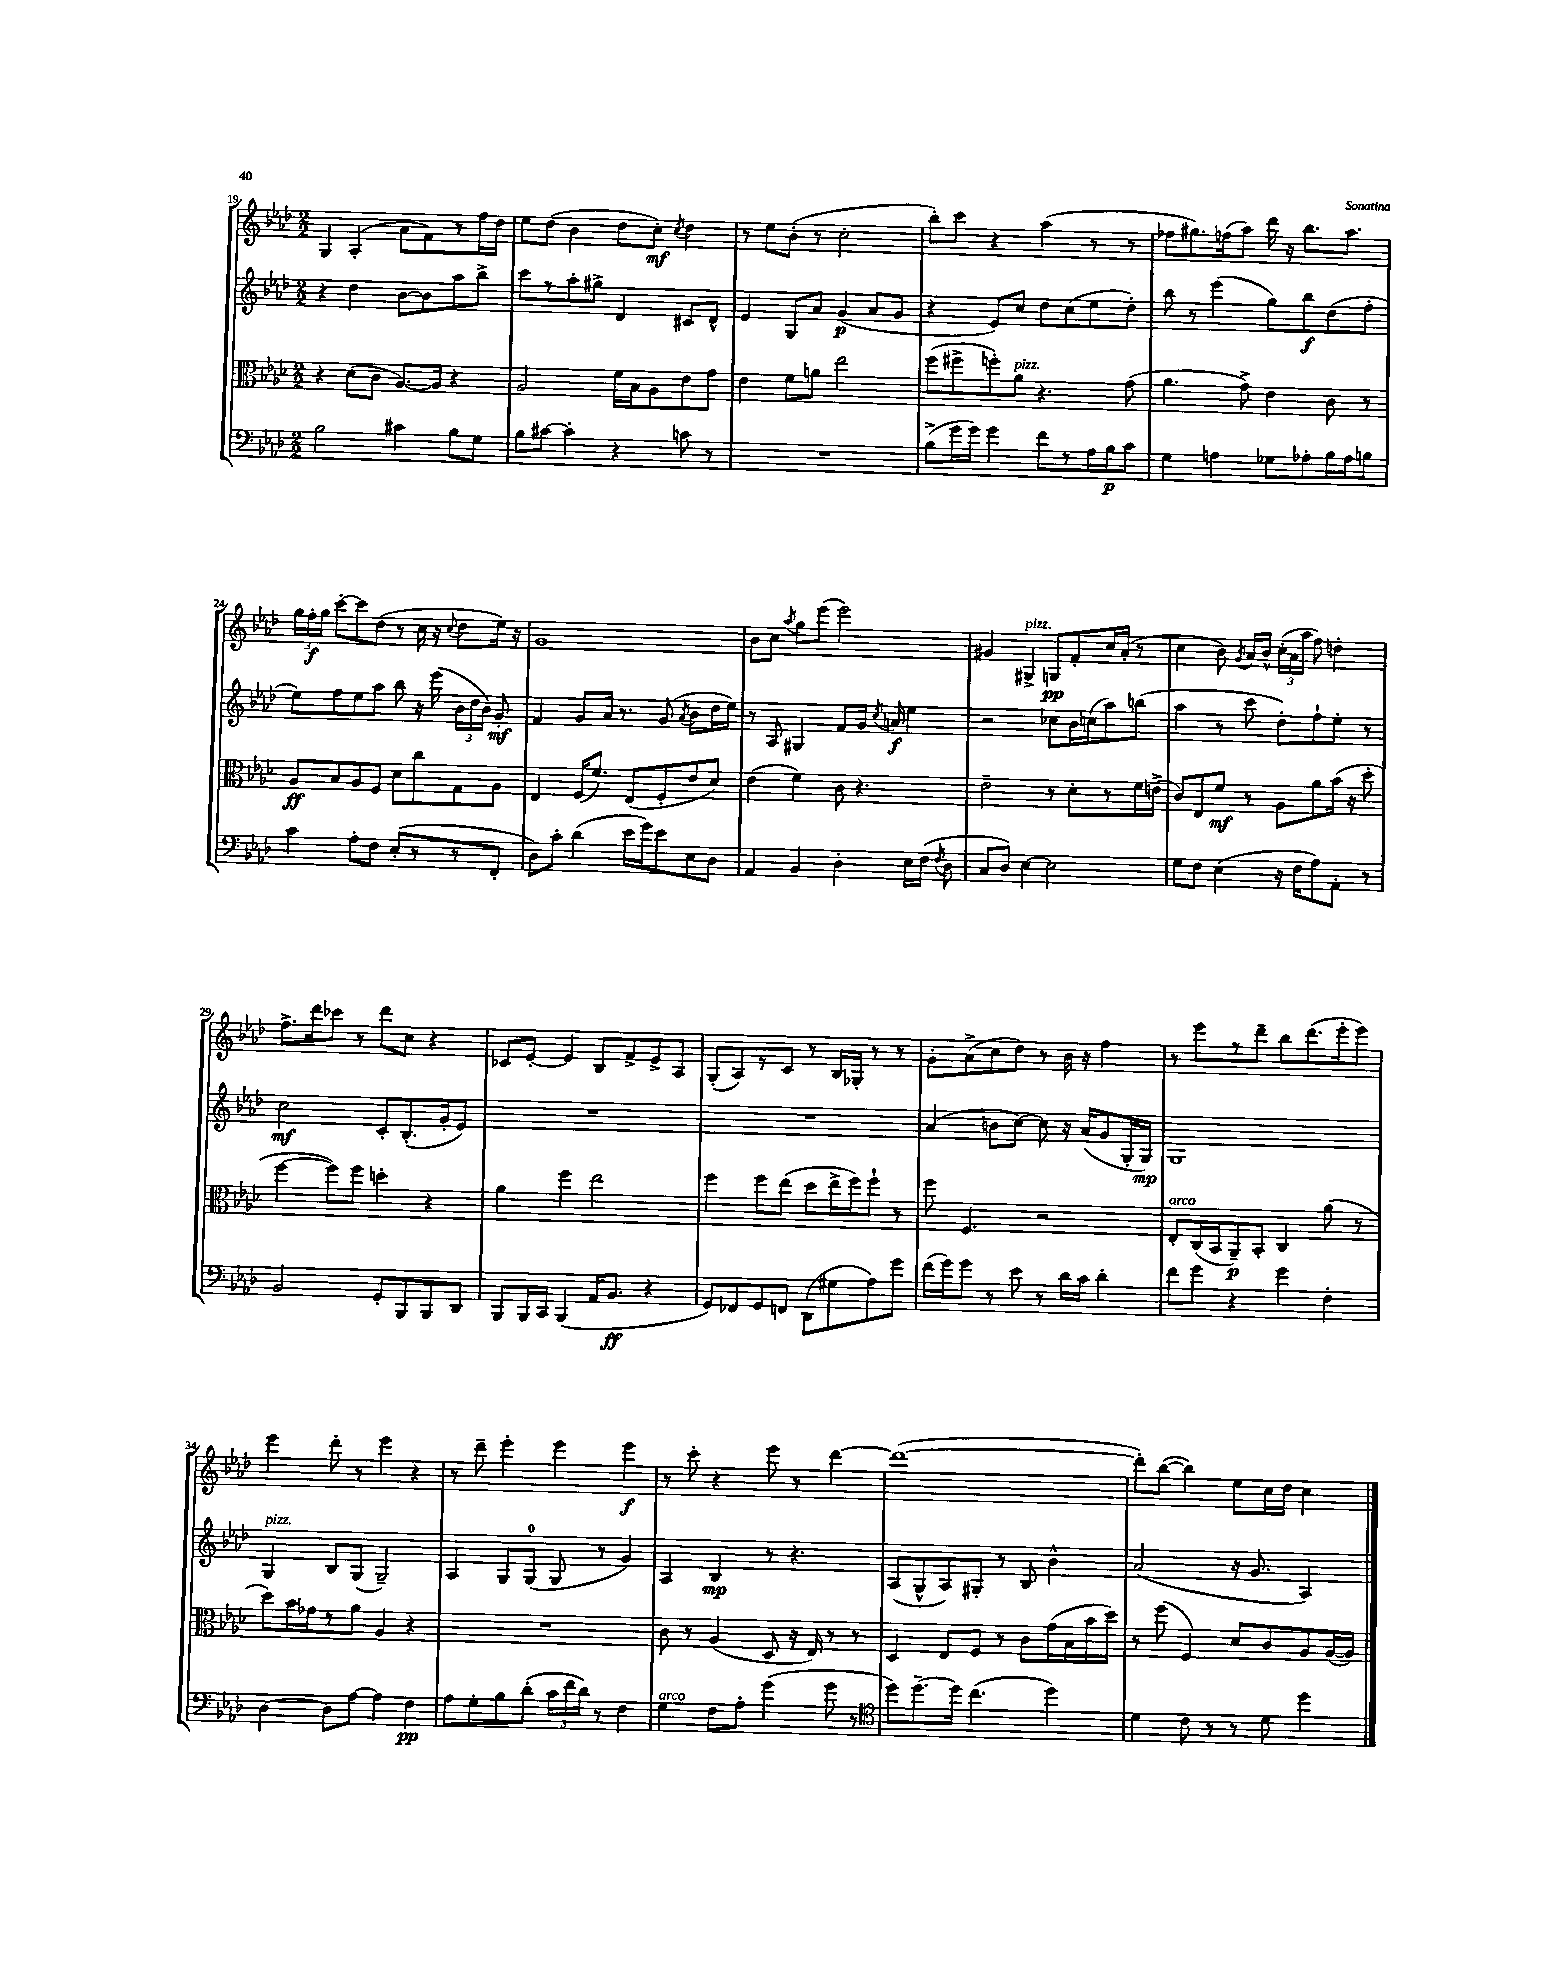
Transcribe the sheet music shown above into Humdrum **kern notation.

**kern	**kern	**kern	**kern
*staff4	*staff3	*staff2	*staff1
*clefF4	*clefC3	*clefG2	*clefG2
*k[b-e-a-d-]	*k[b-e-a-d-]	*k[b-e-a-d-]	*k[b-e-a-d-]
*M2/2	*M2/2	*M2/2	*M2/2
2B-\	4r	4r	4G/
.	(8d-\L	4dd-\	(4A-'/
.	8c\J	.	.
4c#\	[8.A-/L)	[8b-\L	8a-\L
.	.	8b-\]	8f\)
.	16A-/]Jk	.	.
8B-\L	4r	8aa-\	8r
8G\J	.	8bb-^\J	16ff\L
.	.	.	16dd-\JJ
=	=	=	=
8B-\L	2A-/	8ccc\L	8ee-\L
[8c#\J	.	8r	(8dd-\J
4c#'\]	.	8aa-'\	4b-\
.	.	8gg#^\J	.
4r	16f\LL	4d-/	8dd-\L
.	16B-\J	.	.
.	8A-\	.	8cc'\J)
.	.	.	8qcc/
8c\	8e-\	8c#/L	4dd-\
8r	8g\J	8d-^^/J	.
=	=	=	=
1r	4e-\	4e-/	8r
.	.	.	8ee-\L
.	8f\L	8G/L	(8b-'\J
.	8a\J	8a-/J	8r
.	2ee-\	(4g/	2cc'\
.	.	8a-/L	.
.	.	8g/J	.
=	=	=	=
(8B-^\L	(8ff\L	4r	8bb-'\L)
16g\L	8ff#^\	.	8ccc\J
16g\JJ)	.	.	.
4g\	8ff'\)	8e-/L)	4r
.	8a-\J	8cc/J	.
8f\L	4.r	8dd-\L	(4aa-\
8r	.	(8cc\	.
16A-\L	.	8ee-\	8r
16B-\J	.	.	.
8c\J	(8g\	8dd-'\J)	8r
=	=	=	=
4G\	4.a-\	8bb-\	8ff-\L
.	.	8r	8.gg#\)
4A\	.	(4eee-\	.
.	.	.	(16ff\k
.	8g^\)	.	8aa-\J)
8G-\L	4e-\	8gg\L)	16ddd-\
.	.	.	16r
8A-'\	.	8bb-\	8.bb-\L
16B-\L	8c\	(8dd-\	.
16A-\J	.	.	8.aa-\J
8B\J	8r	8ff'\J	.
=	=	=	=
4c\	8A-/L	8ee-\L)	24gg\LL
.	.	.	24ff'\
.	.	.	24gg\JJ
.	8B-/	8ff\	[8ccc'\L
8A-'\L	8A-/	8ee-\	8ccc\]
8F\J	8F/J	8aa-\J	(8dd-\J
(8E-'/L	8d-\L	8bb-\	8r
8r	8cc\	16r	16cc\
.	.	(16eee-\	16r
.	.	.	8qqcc/
8r	8G\	24b-\LL	8dd-\L
.	.	24dd-\	.
.	.	24b-\JJ)	.
8FF'/J	8A-\J	8g'/	16ee-\Jk)
.	.	.	16r
=	=	=	=
8D-\L)	4E-/	4f/	1g
8c'\J	.	.	.
(4d-\	(16F/LK	8g/L	.
.	8.f/J)	.	.
.	.	16a-/Jk	.
.	.	8.r	.
16e-\LL	(8E-/L	.	.
16g\J)	.	.	.
8e-\	8F'/	(8g/	.
.	.	8qa-/	.
8E-\	8e-/	8b-\L	.
8D-\J	8d-/J)	16dd-\L	.
.	.	16ee-\JJ)	.
=	=	=	=
4AA-/	(4e-\	8r	8b-\L
.	.	8A-/	8cc\J
.	.	.	8qaa-/
4BB-/	4f\)	4G#/	8gg\L
.	.	.	(8eee-\J
4D-'\	8c\	8f/L	2eee-\)
.	4.r	16g/Jk	.
.	.	8qcc/	.
.	.	16a/	.
16E-\LL	.	4ee-\	.
(16F\JJ	.	.	.
8qF/	.	.	.
8D-\	.	.	.
=	=	=	=
8C/L	2e-~\	2r	4g#/
8D-/J)	.	.	.
[4E-\	.	.	4G#^/
2E-\]	8r	8cc-\L	8G/L
.	8d-'\L	16b-\L	8f'/
.	.	(16cc\J	.
.	8r	8aa-\)	16cc/L
.	.	.	(16a-'/JJ
.	16f\L	(8bb\J	8r
.	(16e^\JJ	.	.
=	=	=	=
8G\L	8c/L)	4aa-\	4cc\
8F\J	8E-/	.	.
(4E-\	8f/J	8r	8b-\)
.	.	.	8qg/
.	8r	8ccc\	16a-/LL
.	.	.	16b-^^/JJ
16r	8A-\L	8dd-'\L)	(24cc'\LL
.	.	.	24a-\
16F\LK	.	.	.
.	.	.	24aa-\JJ
8A-\)	8a-\	8ff`\	8ff\)
8AA-'\J	(16b-\Jk	8ee-'\J	4dd'\
.	16r	.	.
8r	8dd-'\	8r	.
=	=	=	=
2BB-/	[4ff\	2cc\	8.ff^\L
.	.	.	16ddd-\k
.	8ff\]L)	.	8ccc-\J
.	8ff\J	.	8r
8GG'/L	4dd'\	8c'/L	8ddd-\L
8BBB-/	.	(8.B-'/	8cc\J
8BBB-/	4r	.	4r
.	.	16g'/k	.
8DD-/J	.	8e-/J)	.
=	=	=	=
8BBB-/L	4a-\	1r	8c-/L
16BBB-/L	.	.	[8e-'/J
16CC/JJ	.	.	.
(4BBB-/	4ff\	.	4e-/]
16AA-/LK	2ee-\	.	8B-/L
8.BB-/J	.	.	.
.	.	.	8f^/
4r	.	.	8e-^/
.	.	.	8A-/J
=	=	=	=
8GG/L)	4ff\	1r	(8G'/L
8FF-/	.	.	8A-/)
8GG/	8ff\L	.	8r
8FF/J	(8ee-\J	.	8c/J
(8DD-\L	8dd-\L	.	8r
8G#\	16ee-^\L	.	16B-/LL
.	16ff\J)	.	16G-'/JJ
8A-\)	8ff`\J	.	8r
8g\J	8r	.	8r
=	=	=	=
(16f\LL	8ff\	(4a-/	8g'\L
16g\J)	.	.	.
8g\J	4.F/	.	(8a-^\
8r	.	8b\L	8cc\
8e-\	.	[8cc\J)	8dd-\J)
8r	2r	8cc\]	8r
16d-\LL	.	16r	16b-\
16c\JJ	.	(16a-/LK	16r
4d-'\	.	8g/	4ff\
.	.	16G'/L	.
.	.	16G/JJ)	.
=	=	=	=
8f\L	8E-'/L	1G	8r
8g\J	(16C/L	.	8eee-\L
.	16BB-/J	.	.
4r	8AA-~/)	.	8r
.	8BB-'/J	.	8ddd-~\J
4g\	4C/	.	8bb-\L
.	.	.	(8.ddd-\
4F'\	(8a-\	.	.
.	.	.	16eee-'\k
.	8r	.	8eee-\J)
=	=	=	=
[4D-\	8dd-\L)	4G/	4eee-\
.	16b-\L	.	.
.	16g-\J	.	.
8D-\]L	8r	8B-/L	8ddd-'\
[8A-\J	8a-\J	(8G/J	8r
4A-\]	4A-/	2G~/)	4eee-\
4F\	4r	.	4r
=	=	=	=
8A-\L	1r	4A-/	8r
8G'\	.	.	8ddd-~\
8B-\	.	8G/L	4eee-'\
(8d-'\J	.	(8G/J	.
24c\LL	.	8G/	4eee-\
24f\	.	.	.
24d-\JJ)	.	.	.
8r	.	8r	.
4F\	.	4g/)	4eee-\
=	=	=	=
4G\	8c\	4A-/	8r
.	8r	.	8ccc'\
8F\L	(4A-/	4B-/	4r
8A-'\J	.	.	.
(4g\	8D-/	8r	8eee-\
.	16r	4.r	8r
.	16E-/)	.	.
8g\	8r	.	[4ddd-\
8r	8r	.	.
=	=	=	=
*clefC4	*	*	*
8dd-\L)	4D-/	(8A-/L	(1ddd-_
[8.dd-~\	.	8G^^/	.
.	8E-/L	8A-/)	.
16dd-\]Jk	.	.	.
(4.cc\	8F/J	8G#'/J	.
.	8r	8r	.
.	8c\L	8B-/	.
4dd-\)	(16g\L	4b-^^\	.
.	16B-\	.	.
.	16b-\	.	.
.	16dd-\JJ)	.	.
=	=	=	=
4d-\	8r	(2a-/	8ddd-'\]L)
.	(8ff\	.	([8bb-\J
8c\	4F/)	.	4bb-\])
8r	.	.	.
8r	8d-/L	16r	8ee-\L
.	.	8.g/	.
8d-\	8c/	.	16cc\L
.	.	.	16dd-\JJ
4dd-\	8A-/	4A-/)	4cc\
.	([16A-/L	.	.
.	16A-/]JJ)	.	.
==	==	==	==
*-	*-	*-	*-
